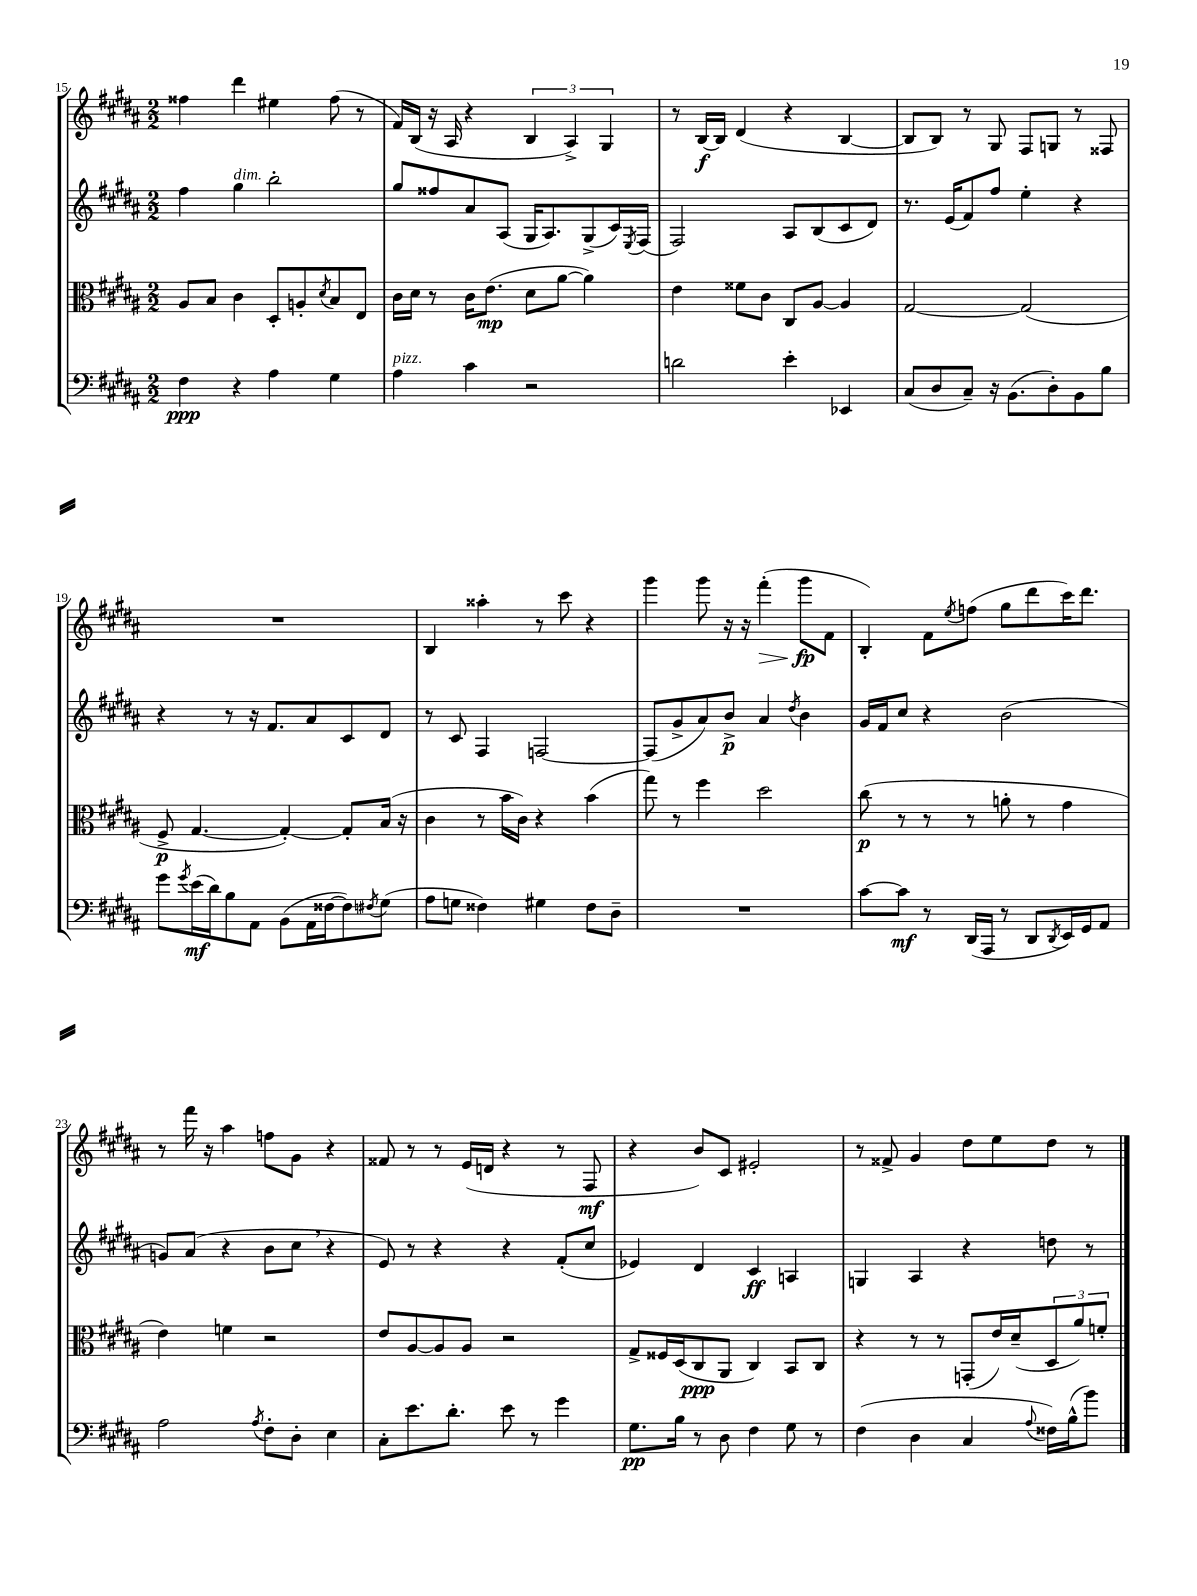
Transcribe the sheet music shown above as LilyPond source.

<<
\new StaffGroup <<
\new Staff = "s0" {
    \clef treble \key b \major \numericTimeSignature \time 2/2
    fisis''4 dis'''4 eis''4 fisis''8( r8 |
    fis'16) b16( r16 ais16 r4 \tuplet 3/2 { b4 ais4->) gis4 } |
    r8 b16~\f b16 dis'4( r4 b4~ |
    b8 b8) r8 gis8 fis8 g8 r8 fisis8 |
    R1 |
    b4 aisis''4-. r8 cis'''8 r4 |
    gis'''4 gis'''8 r16 r16 fis'''4-.\>( gis'''8\fp\! fis'8 |
    b4-.) fis'8 \acciaccatura { e''8 } f''8( gis''8 dis'''8 cis'''16) dis'''8. |
    r8 fis'''16 r16 ais''4 f''8 gis'8 r4 |
    fisis'8 r8 r8 e'16( d'16 r4 r8 fis8\mf |
    r4 b'8) cis'8 eis'2-. |
    r8 fisis'8-> gis'4 dis''8 e''8 dis''8 r8 \bar "|." |
}
\new Staff = "s1" {
    \clef treble \key b \major \numericTimeSignature \time 2/2
    fis''4 gis''4^\markup { \italic "dim." } b''2-. |
    gis''8 fisis''8 ais'8 ais8( gis16 ais8.) gis8->( cis'16) \acciaccatura { e8 } fis16( |
    fis2) ais8 b8( cis'8 dis'8) |
    r8. e'16( fis'8) fis''8 e''4-. r4 |
    r4 r8 r16 fis'8. ais'8 cis'8 dis'8 |
    r8 cis'8 fis4 f2~ |
    f8( gis'8-> ais'8) b'8->\p ais'4 \acciaccatura { dis''8 } b'4 |
    gis'16 fis'16 cis''8 r4 b'2( |
    g'8) ais'8( r4 b'8 cis''8 \breathe r4 |
    e'8) r8 r4 r4 fis'8-.( cis''8 |
    ees'4) dis'4 cis'4\ff a4 |
    g4 ais4 r4 d''8 r8 \bar "|." |
}
\new Staff = "s2" {
    \clef alto \key b \major \numericTimeSignature \time 2/2
    ais8 b8 cis'4 dis8-. a8-. \acciaccatura { dis'8 } b8 e8 |
    cis'16 dis'16 r8 cis'16 e'8.\mp( dis'8 ais'8~ ais'4) |
    e'4 fisis'8 cis'8 cis8 ais8~ ais4 |
    gis2~ gis2( |
    fis8->\p gis4.~ gis4~-.) gis8-. b16( r16 |
    cis'4 r8 b'16 cis'16) r4 b'4( |
    gis''8) r8 fis''4 dis''2 |
    cis''8\p( r8 r8 r8 a'8-. r8 gis'4 |
    e'4) f'4 r2 |
    e'8 ais8~ ais8 ais8 r2 |
    gis8-> fisis16 dis16( cis8\ppp ais,8 cis4) b,8 cis8 |
    r4 r8 r8 g,8-.( e'16) dis'16--( \tuplet 3/2 { dis8 ais'8) f'8-. } \bar "|." |
}
\new Staff = "s3" {
    \clef bass \key b \major \numericTimeSignature \time 2/2
    fis4\ppp r4 ais4 gis4 |
    ais4^\markup { \italic "pizz." } cis'4 r2 |
    d'2 e'4-. ees,4 |
    cis8( dis8 cis8--) r16 b,8.( dis8-.) b,8 b8 |
    gis'8 \acciaccatura { gis'8 } e'16\mf( dis'16) b8 ais,8 b,8( ais,16 fisis16~ fisis8) \acciaccatura { fis8 } gis8( |
    ais8 g8 fisis4) gis4 fisis8 dis8-- |
    R1 |
    cis'8~ cis'8\mf r8 dis,16( ais,,16 r8 dis,8 \acciaccatura { dis,8 } e,16) gis,16 ais,8 |
    ais2 \acciaccatura { ais8 } fis8-. dis8-. e4 |
    cis8-. e'8. dis'8.-. e'8 r8 gis'4 |
    gis8.\pp b16 r8 dis8 fis4 gis8 r8 |
    fis4( dis4 cis4 \appoggiatura { ais8 } fisis16) b16-^( b'8) \bar "|." |
}
>>
>>
\layout { \context { \Score currentBarNumber = #15 } }
